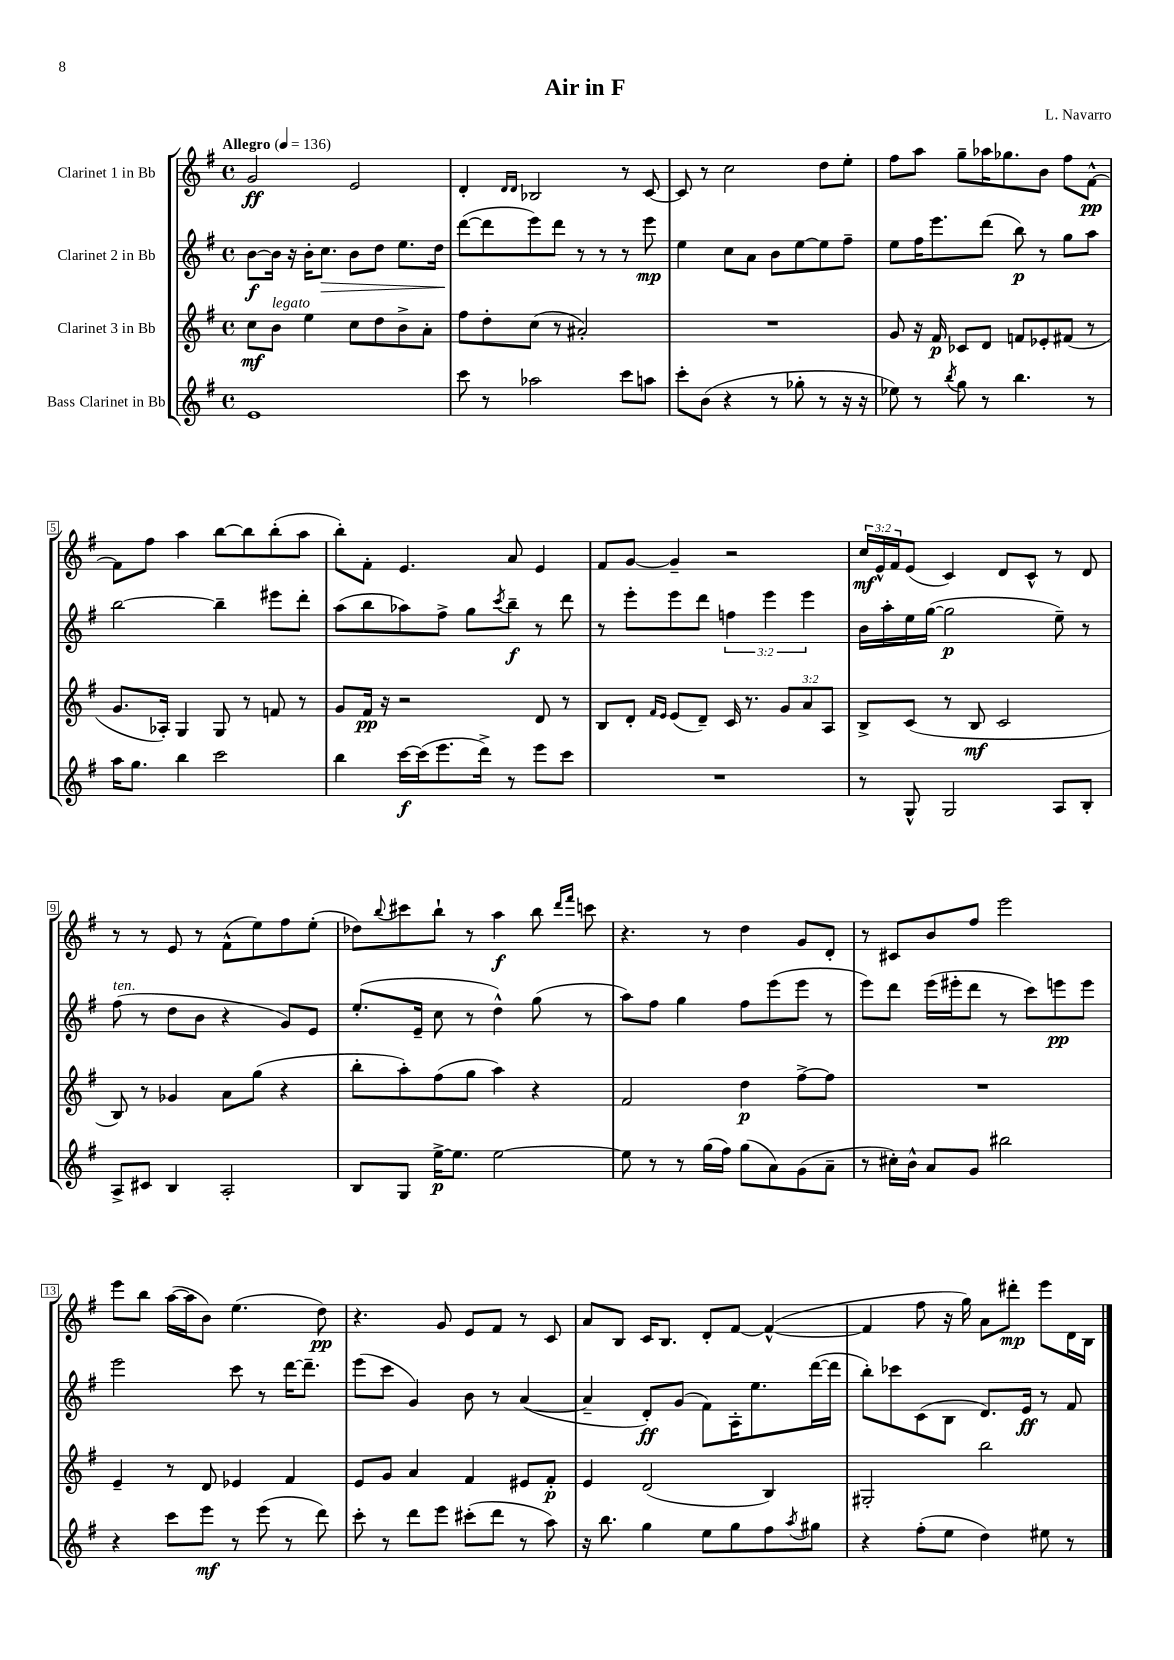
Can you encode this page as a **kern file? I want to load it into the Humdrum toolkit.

**kern	**dynam	**kern	**dynam	**kern	**dynam	**kern	**dynam
*part4	*part4	*part3	*part3	*part2	*part2	*part1	*part1
*staff4	*staff4	*staff3	*staff3	*staff2	*staff2	*staff1	*staff1
*I"Bass Clarinet in Bb	*	*I"Clarinet 3 in Bb	*	*I"Clarinet 2 in Bb	*	*I"Clarinet 1 in Bb	*
*clefG2	*	*clefG2	*	*clefG2	*	*clefG2	*
*k[f#]	*	*k[f#]	*	*k[f#]	*	*k[f#]	*
*M4/4	*	*M4/4	*	*M4/4	*	*M4/4	*
*met(c)	*	*met(c)	*	*met(c)	*	*met(c)	*
*MM136	*	*MM136	*	*MM136	*	*MM136	*
=1	=1	=1	=1	=1	=1	=1	=1
!	!	!	!	!	!	!LO:TX:a:B:t=Allegro	!
1e	.	8cc\L	mf	[8b\L	f	2g/	ff
!	!	!LO:TX:a:i:t=legato	!	!	!	!	!
.	.	8b\J	.	16b\Jk]	.	.	.
.	.	.	.	16r	.	.	.
.	.	4ee\	.	16b'\KL	.	.	.
!	!	!	!	!	!LO:HP:b	!	!
.	.	.	.	8.cc\J	>	.	.
.	.	8cc\L	.	8b\L	.	2e/	.
.	.	8dd\	.	8dd\J	.	.	.
.	.	8b^\	.	8.ee\L	.	.	.
.	.	8a'\J	.	.	.	.	.
.	.	.	.	16dd\Jk	.	.	.
=2	=2	=2	=2	=2	=2	=2	=2
8ccc\	.	8ff#\L	.	([8ddd\L	.	4d'/	.
8r	.	8dd'\	.	8ddd\]	]	.	.
.	.	.	.	.	.	16qqd/LL	.
.	.	.	.	.	.	16qqd/JJ	.
2aa-X\	.	(8cc\J	.	8eee\)	.	2B-X/	.
.	.	8r	.	8ddd\J	.	.	.
.	.	2a#X'/)	.	8r	.	.	.
.	.	.	.	8r	.	.	.
8ccc\L	.	.	.	8r	.	8r	.
8aan\J	.	.	.	8eee\	mp	[8c/	.
=3	=3	=3	=3	=3	=3	=3	=3
8ccc'\L	.	1r	.	4ee\	.	8c/]	.
(8b\J	.	.	.	.	.	8r	.
4r	.	.	.	8cc\L	.	2cc\	.
.	.	.	.	8a\J	.	.	.
8r	.	.	.	8b\L	.	.	.
8gg-X'\	.	.	.	[8ee\	.	.	.
8r	.	.	.	8ee\]	.	8dd\L	.
16r	.	.	.	8ff#~\J	.	8ee'\J	.
16r	.	.	.	.	.	.	.
=4	=4	=4	=4	=4	=4	=4	=4
8ee-X\)	.	8g/	.	8ee\L	.	8ff#\L	.
8r	.	16r	.	16ff#\K	.	8aa\J	.
.	.	16f#/	p	8.eee\	.	.	.
8qbb/	.	.	.	.	.	.	.
8gg\	.	8c-X/L	.	.	.	8gg~\L	.
8r	.	8d/J	.	(8ddd\J	.	16aa-X\K	.
.	.	.	.	.	.	8.gg-X\	.
4.bb\	.	8fn/L	.	8bb\)	p	.	.
.	.	8e-X'/	.	8r	.	8b\J	.
.	.	(8f#X/J	.	8gg\L	.	8ff#\L	.
8r	.	8r	.	8aa\J	.	[8f#^^\J	pp
!!LO:LB:g=z
=5	=5	=5	=5	=5	=5	=5	=5
16aa\KL	.	8.g/L	.	[2bb\	.	8f#\L]	.
8.gg\J	.	.	.	.	.	.	.
.	.	.	.	.	.	8ff#\J	.
.	.	16A-X'/Jk)	.	.	.	.	.
4bb\	.	4G/	.	.	.	4aa\	.
2ccc\	.	8G/	.	4bb~\]	.	[8bb\L	.
.	.	8r	.	.	.	8bb\]	.
.	.	8fn/	.	8eee#X\L	.	(8bb'\	.
.	.	8r	.	8ddd'\J	.	8aa\J	.
=6	=6	=6	=6	=6	=6	=6	=6
4bb\	.	8g/L	.	(8aa\L	.	8bb'\L)	.
.	.	16f#/Jk	pp	8bb\	.	8f#'\J	.
.	.	16r	.	.	.	.	.
[16ccc\LL	f	2r	.	8aa-X\)	.	4.e/	.
(16ccc\J]	.	.	.	.	.	.	.
8.eee\	.	.	.	8ff#^\J	.	.	.
.	.	.	.	8gg\L	.	.	.
16ddd^\Jk)	.	.	.	.	.	.	.
.	.	.	.	8qccc/	.	.	.
8r	.	.	.	8bb~\J	f	8a/	.
8eee\L	.	8d/	.	8r	.	4e/	.
8ccc\J	.	8r	.	8ddd\	.	.	.
=7	=7	=7	=7	=7	=7	=7	=7
1r	.	8B/L	.	8r	.	8f#/L	.
.	.	8d'/J	.	8eee'\L	.	[8g/J	.
.	.	16qqf#/LL	.	.	.	.	.
.	.	16qqe/JJ	.	.	.	.	.
.	.	(8e/L	.	8eee\	.	4g~/]	.
.	.	8d~/J)	.	8ddd\J	.	.	.
.	.	16c/	.	6ffn\	.	2r	.
.	.	8.r	.	.	.	.	.
.	.	.	.	6eee\	.	.	.
.	.	12g/L	.	.	.	.	.
.	.	12a/	.	6eee\	.	.	.
.	.	12A/J	.	.	.	.	.
=8	=8	=8	=8	=8	=8	=8	=8
8r	.	8B^/L	.	16b\LL	.	24cc/LL	mf
.	.	.	.	.	.	24e^^/	.
.	.	.	.	16aa'\	.	.	.
.	.	.	.	.	.	24f#/J	.
8G^^/	.	(8c/J	.	16ee\	.	(8e/J	.
.	.	.	.	([16gg\JJ	.	.	.
2G/	.	8r	.	2gg\]	p	4c/)	.
.	.	8B/	mf	.	.	.	.
.	.	2c/	.	.	.	8d/L	.
.	.	.	.	.	.	8c^^/J	.
8A/L	.	.	.	8ee~\)	.	8r	.
8B'/J	.	.	.	8r	.	8d/	.
!!LO:LB:g=z
=9	=9	=9	=9	=9	=9	=9	=9
!	!	!	!	!LO:TX:a:i:t=ten.	!	!	!
8A^/L	.	8B/)	.	(8ff#\	.	8r	.
8c#X/J	.	8r	.	8r	.	8r	.
4B/	.	4g-X/	.	8dd\L	.	8e/	.
.	.	.	.	8b\J	.	8r	.
2A'/	.	8a\L	.	4r	.	(8f#^^\L	.
.	.	(8gg\J	.	.	.	8ee\)	.
.	.	4r	.	8g/L)	.	8ff#\	.
.	.	.	.	8e/J	.	(8ee'\J	.
=10	=10	=10	=10	=10	=10	=10	=10
8B/L	.	8bb'\L	.	(8.ee'/L	.	8dd-X\L)	.
.	.	.	.	.	.	8qqbb/	.
8G/J	.	8aa'\)	.	.	.	8ccc#X\	.
.	.	.	.	16e~/Jk	.	.	.
[16ee^\KL	p	(8ff#\	.	8cc\	.	8bb`\J	.
8.ee\J]	.	.	.	.	.	.	.
.	.	8gg\J	.	8r	.	8r	.
[2ee\	.	4aa\)	.	4dd^^\)	.	4aa\	f
.	.	4r	.	(8gg\	.	8bb\	.
.	.	.	.	.	.	16qqddd/LL	.
.	.	.	.	.	.	16qqfff#/JJ	.
.	.	.	.	8r	.	8cccn\	.
=11	=11	=11	=11	=11	=11	=11	=11
8ee\]	.	2f#/	.	8aa\L)	.	4.r	.
8r	.	.	.	8ff#\J	.	.	.
8r	.	.	.	4gg\	.	.	.
(16gg\LL	.	.	.	.	.	8r	.
16ff#\JJ)	.	.	.	.	.	.	.
(8gg\L	.	4dd\	p	8ff#\L	.	4dd\	.
8a\)	.	.	.	(8eee\	.	.	.
(8g\	.	[8ff#^\L	.	8eee\J	.	8g/L	.
8a~\J	.	8ff#\J]	.	8r	.	8d'/J	.
=12	=12	=12	=12	=12	=12	=12	=12
8r	.	1r	.	8eee\L)	.	8r	.
16cc#X'\LL)	.	.	.	8ddd\J	.	8c#X/L	.
16b^^\JJ	.	.	.	.	.	.	.
8a/L	.	.	.	(16eee\LL	.	8b/	.
.	.	.	.	16eee#X'\J	.	.	.
8g/J	.	.	.	8ddd\J	.	8ff#/J	.
2bb#X\	.	.	.	8r	.	2eee\	.
.	.	.	.	8ccc\L)	.	.	.
.	.	.	.	8eeen\	pp	.	.
.	.	.	.	8eee\J	.	.	.
!!LO:LB:g=z
=13	=13	=13	=13	=13	=13	=13	=13
4r	.	4e~/	.	2eee\	.	8eee\L	.
.	.	.	.	.	.	8bb\J	.
8ccc\L	.	8r	.	.	.	([16aa\LL	.
.	.	.	.	.	.	16aa\J]	.
8eee\J	mf	8d/	.	.	.	8b\J)	.
8r	.	4e-X/	.	8ccc\	.	(4.ee\	.
(8eee\	.	.	.	8r	.	.	.
8r	.	4f#/	.	[16ddd\KL	.	.	.
.	.	.	.	8.ddd~\J]	.	.	.
8ddd\)	.	.	.	.	.	8dd\)	pp
=14	=14	=14	=14	=14	=14	=14	=14
8ccc'\	.	8e/L	.	(8eee\L	.	4.r	.
8r	.	8g/J	.	8ccc\J	.	.	.
8ddd\L	.	4a/	.	4g/)	.	.	.
8eee\J	.	.	.	.	.	8g/	.
(8ccc#X'\L	.	4f#/	.	8b\	.	8e/L	.
8ddd\J	.	.	.	8r	.	8f#/J	.
8r	.	8e#X/L	.	([4a/	.	8r	.
8aa\)	.	8f#'/J	p	.	.	8c/	.
=15	=15	=15	=15	=15	=15	=15	=15
16r	.	4e/	.	4a~/]	.	8a/L	.
8.bb\	.	.	.	.	.	.	.
.	.	.	.	.	.	8B/J	.
4gg\	.	(2d/	.	8d'/L)	ff	16c/KL	.
.	.	.	.	.	.	8.B/J	.
.	.	.	.	(8g/J	.	.	.
8ee\L	.	.	.	8f#\L)	.	8d'/L	.
8gg\	.	.	.	16A'\K	.	[8f#/J	.
.	.	.	.	8.ee\	.	.	.
8ff#\	.	4B/)	.	.	.	(4f#^^/_	.
8qaa/	.	.	.	.	.	.	.
8gg#X\J	.	.	.	([16ddd\L	.	.	.
.	.	.	.	16ddd\JJ]	.	.	.
=16	=16	=16	=16	=16	=16	=16	=16
4r	.	2G#X'/	.	8bb'\L)	.	4f#/]	.
.	.	.	.	8ccc-X\	.	.	.
(8ff#'\L	.	.	.	(8c\	.	8ff#\	.
8ee\J	.	.	.	8B\J	.	16r	.
.	.	.	.	.	.	16gg\)	.
4dd\)	.	2bb\	.	8.d/L)	.	8a\L	.
.	.	.	.	.	.	8ddd#X'\J	mp
.	.	.	.	16e/Jk	ff	.	.
8ee#X\	.	.	.	8r	.	8eee\L	.
8r	.	.	.	8f#/	.	16d\L	.
.	.	.	.	.	.	16B\JJ	.
==	==	==	==	==	==	==	==
*-	*-	*-	*-	*-	*-	*-	*-
